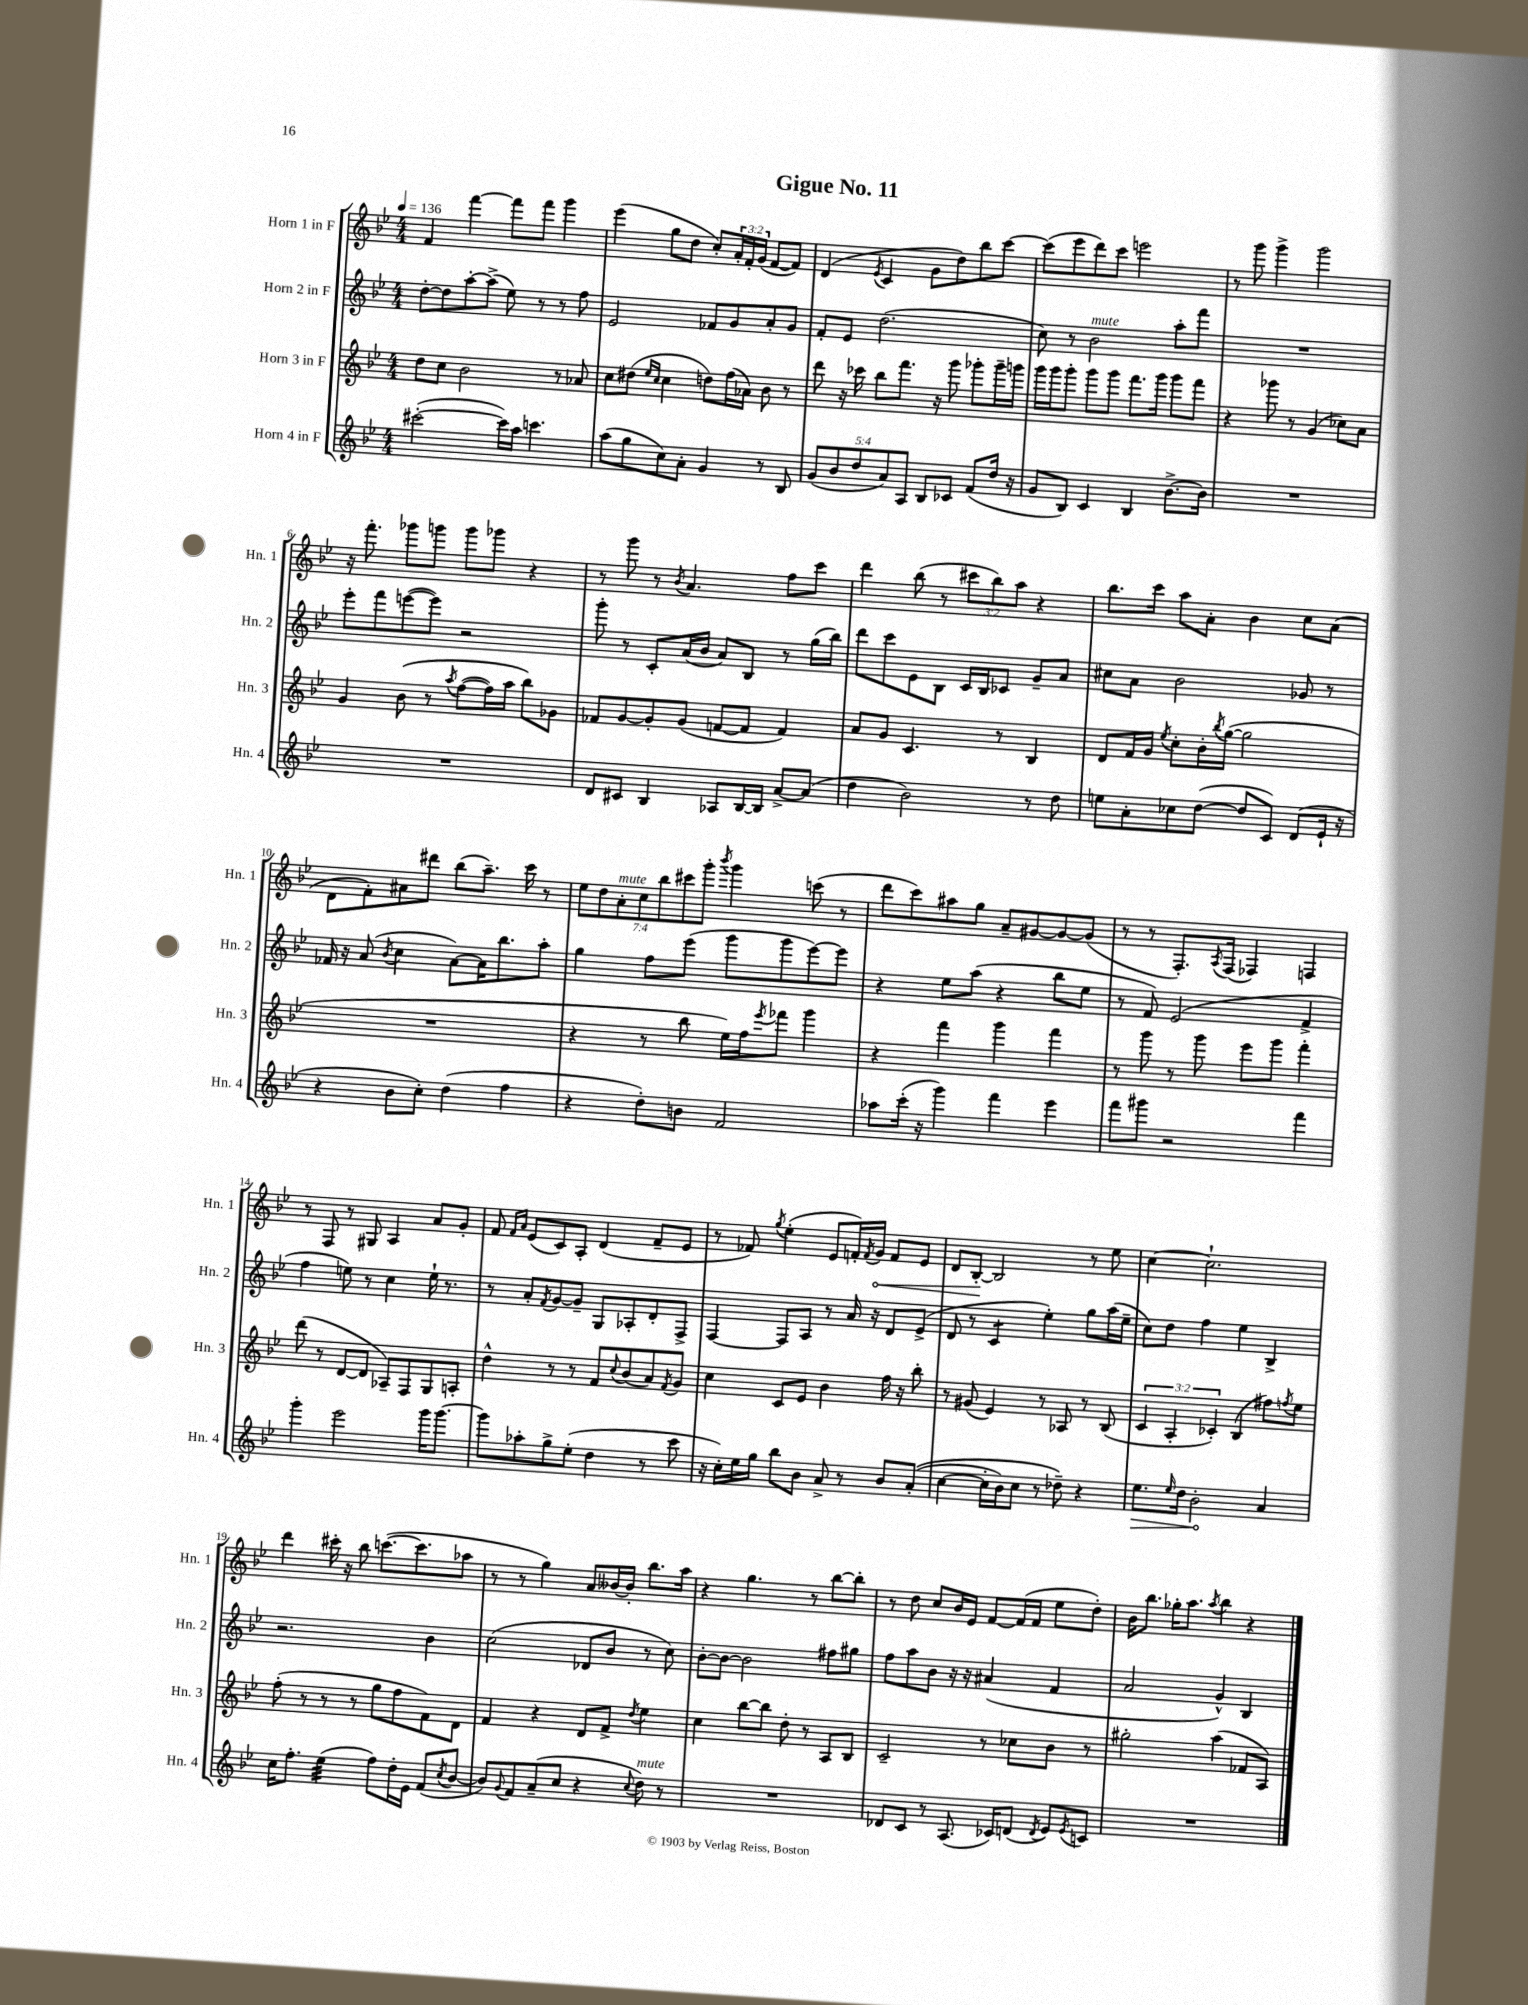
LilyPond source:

\header { title = "Gigue No. 11" }
<<
\new StaffGroup <<
\new Staff = "s0" \with { instrumentName = "Horn 1 in F" shortInstrumentName = "Hn. 1" } {
    \clef treble \key bes \major \numericTimeSignature \time 4/4 \override Staff.TupletNumber.text = #tuplet-number::calc-fraction-text \tempo 4 = 136
    f'4 f'''4~ f'''8 f'''8 g'''4 |
    ees'''4( g''8 d''8 c''8-.) \tuplet 3/2 { a'16-. f'16-. g'16( } f'8~ f'8) |
    d'4( \acciaccatura { ees'8 } c'4 g'8 d''8) bes''8 c'''8~ |
    c'''8( ees'''8 d'''8) c'''8 e'''2 |
    r8 g'''8 g'''4-> g'''2 |
    r16 f'''8.-. ges'''8 g'''8 g'''8 ges'''8 r4 |
    r8 g'''8 r8 \acciaccatura { bes'8 } a'4. f''8 c'''8 |
    d'''4 bes''8( r8 \tuplet 3/2 { cis'''8 bes''8) a''8 } r4 |
    bes''8. c'''16 a''8 a'8-. bes'4 c''8 a'8( |
    d'8 f'8-.) ais'8 dis'''8 bes''8( a''8.--) c'''16 r8 |
    \tuplet 7/4 { ees''8 d''8 a'8-.^\markup { \italic "mute" } c''8 bes''8 cis'''8 g'''8-. } \acciaccatura { bes'''8 } g'''4 c'''8( r8 |
    d'''8 c'''8) ais''8 g''8 a'8-- gis'8~ gis'8~ gis'8( |
    r8 r8 f8.-.) \acciaccatura { a8 } f16( fes4) f4 |
    r8 f8 r8 gis8 a4 a'8 g'8-. |
    f'8 \grace { f'16 a'16 } ees'8( c'8) a8-. d'4( f'8-- ees'8 |
    r8 fes'8) \acciaccatura { g''8 } ees''4-.( ees'8 f'16-.) \acciaccatura { f'8 } \once \override Hairpin.circled-tip = ##t g'16\< f'8 ees'8 |
    d'8 bes8~-.\! bes2 r8 ees''8 |
    c''4~ c''2.-! |
    d'''4 cis'''16-. r16 bes''8 c'''8.~( c'''8. aes''8 |
    r8 r8 g''4) a'8 beses'16~ beses'16-. bes''8. a''16 |
    r4 g''4. r8 bes''8~ bes''8-. |
    r8 d''8 c''8 bes'16 ees'16 f'8~ f'16( f'16 ees''8 d''8-.) |
    bes'16 bes''8. ges''16-. a''8. \acciaccatura { a''8 } bes''4 r4 \bar "|." |
}
\new Staff = "s1" \with { instrumentName = "Horn 2 in F" shortInstrumentName = "Hn. 2" } {
    \clef treble \key bes \major \numericTimeSignature \time 4/4
    d''8~-. d''8 a''8~-. a''8->( ees''8) r8 r8 f''8 |
    ees'2 fes'8 g'8 a'8-. g'8 |
    f'8-. ees'8 d''2.( |
    c''8) r8 bes'2^\markup { \italic "mute" } a''8-. f'''8 |
    R1 |
    ees'''8-. f'''8 e'''8~( e'''8) r2 |
    g'''8-. r8 c'8-. a'16( bes'16 a'8) bes8 r8 g''16( bes''16) |
    d'''8 c'''8 ees'8 bes8 c'16 bes16 ces'8 g'8-- a'8 |
    cis''8 a'8 bes'2 ges'8 r8 |
    fes'16 r16 a'8( \acciaccatura { bes'8 } c''4 a'8~) a'16 bes''8. a''8-. |
    g''4 f''8 ees'''8( g'''8 g'''8 ees'''8~) ees'''8 |
    r4 ees''8 a''8( r4 bes''8 ees''8 |
    r8 f'8) ees'2( f'4-> |
    f''4 e''8) r8 c''4 e''16-! r8. |
    r8 a'8-. \acciaccatura { f'8 } g'8~ g'8-- g8 aes8-. d'8-. f8-> |
    f4~ f8 a8 r8 a'16 r16 d'8 ees'8->( |
    d'8 r8 c'4:8 ees''4-.) g''8 a''16( ees''16-- |
    c''8) d''8 f''4 ees''4 bes4-> |
    r2. bes'4 |
    c''2( des'8 bes'8 r8 c''8) |
    bes'8~-. bes'8~ bes'2 fis''8 gis''8 |
    f''8 a''8 bes'8 r16 r16 ais'4( f'4 |
    a'2 g'4-^) bes4 \bar "|." |
}
\new Staff = "s2" \with { instrumentName = "Horn 3 in F" shortInstrumentName = "Hn. 3" } {
    \clef treble \key bes \major \numericTimeSignature \time 4/4 \override Staff.TupletNumber.text = #tuplet-number::calc-fraction-text
    d''8 c''8 bes'2 r8 aes'8 |
    c''8 dis''8( \grace { ees''16 c''16 } c''4 d''8) f''16( aes'16) bes'8 r8 |
    d'''8 r16 ces'''16 bes''8 f'''8. r16 g'''8 ges'''8-. ges'''16-- g'''16 |
    g'''16 g'''16 g'''8-. g'''8 g'''8 f'''8. g'''16 g'''8 f'''8 |
    r4 ges'''8 r8 g'4( ces''8) a'8 |
    g'4 bes'8\( r8 \acciaccatura { a''8 } f''8~( f''16) a''16 bes''8\) ges'8 |
    fes'8 g'8~ g'8-. g'8( f'8~ f'8 f'4) |
    a'8 g'8 c'4. r8 bes4 |
    d'8 f'16 g'16 \acciaccatura { ees''8 } c''8-. bes'16-. \acciaccatura { bes''8 } g''16~( g''2 |
    R1 |
    r4 r8 bes''8 ees''16) f''16 \acciaccatura { ees'''8 } fes'''8 g'''4 |
    r4 f'''4 g'''4 f'''4 |
    r8 g'''8 r8 g'''8 ees'''8 g'''8 f'''4-. |
    d'''8( r8 d'8~ d'8 aes8--) f8 g8 a8-. |
    d''4-^ r8 r8 f'8 \appoggiatura { c''8 } bes'8( a'8) \acciaccatura { f'8 } g'8 |
    c''4 c'8 ees'8 bes'4 f''16 r16 bes''8-. |
    r8 gis'8( ees'4) r8 aes8 r8 bes8( |
    \tuplet 3/2 { c'4 a4-. ces'4-.) } bes4( fis''8) \acciaccatura { f''8 } ees''8 |
    f''8-.( r8 r8 r8 g''8 f''8 f'8) d'8 |
    f'4 r4 d'8 f'8-> \acciaccatura { d''8 } ees''4 |
    c''4 bes''8~ bes''8 d''8-. r8 a8 bes8 |
    c'2-- r8 ces''8 bes'8 r8 |
    gis''2-. a''4( fes'8 a8) \bar "|." |
}
\new Staff = "s3" \with { instrumentName = "Horn 4 in F" shortInstrumentName = "Hn. 4" } {
    \clef treble \key bes \major \numericTimeSignature \time 4/4 \override Staff.TupletNumber.text = #tuplet-number::calc-fraction-text
    cis'''2~-.( cis'''16) a''16 c'''4. |
    a''8( g''8 c''8) a'8-. g'4 r8 bes8 |
    \tuplet 5/4 { g'8( bes'8 d''8 a'8) a8 } bes8 ces'8 f'8( d''16 r16 |
    g'8 bes8) c'4 bes4 bes'8.~-> bes'16 |
    R1 |
    R1 |
    d'8 cis'8 bes4 aes8 bes16~ bes16 a'8~-> a'8( |
    d''4 bes'2) r8 d''8 |
    e''8 a'8-. ces''8 d''8~( d''8 c'8) d'8( ees'16-! r16 |
    r4 bes'8 c''8-.) d''4( f''4 |
    r4 d''8-.) b'8 f'2 |
    aes''8 c'''16-.( r16 g'''4) f'''4 ees'''4 |
    f'''8 gis'''8 r2 f'''4 |
    g'''4-. ees'''2 g'''16 g'''8.~ |
    g'''8 aes''8-. g''8-> ees''8-.( d''4 r8 c'''8 |
    r16 c''16-.) ees''16 g''16 bes''8 bes'8 a'8-> r8 bes'8 a'8-.(\( |
    c''4~ c''16-. bes'16) c''8 r8 des''8--\) r4 |
    \once \override Hairpin.circled-tip = ##t ees''8.\> \grace { ees''16 } d''16 bes'2-.\! a'4 |
    c''16 f''8.-. ees''4:32( f''8) d''16-. ees'16 f'8( \acciaccatura { c''8 } bes'8~ |
    bes'8) \appoggiatura { g'8 } f'8 a'8--( c''8 r4 \appoggiatura { c''8 } d''8^\markup { \italic "mute" }) r8 |
    R1 |
    des'8 c'8 r8 a8.( ces'16) d'8( \acciaccatura { d'8 } ees'8) \acciaccatura { ees'8 } c'8 |
    R1 \bar "|." |
}
>>
>>
